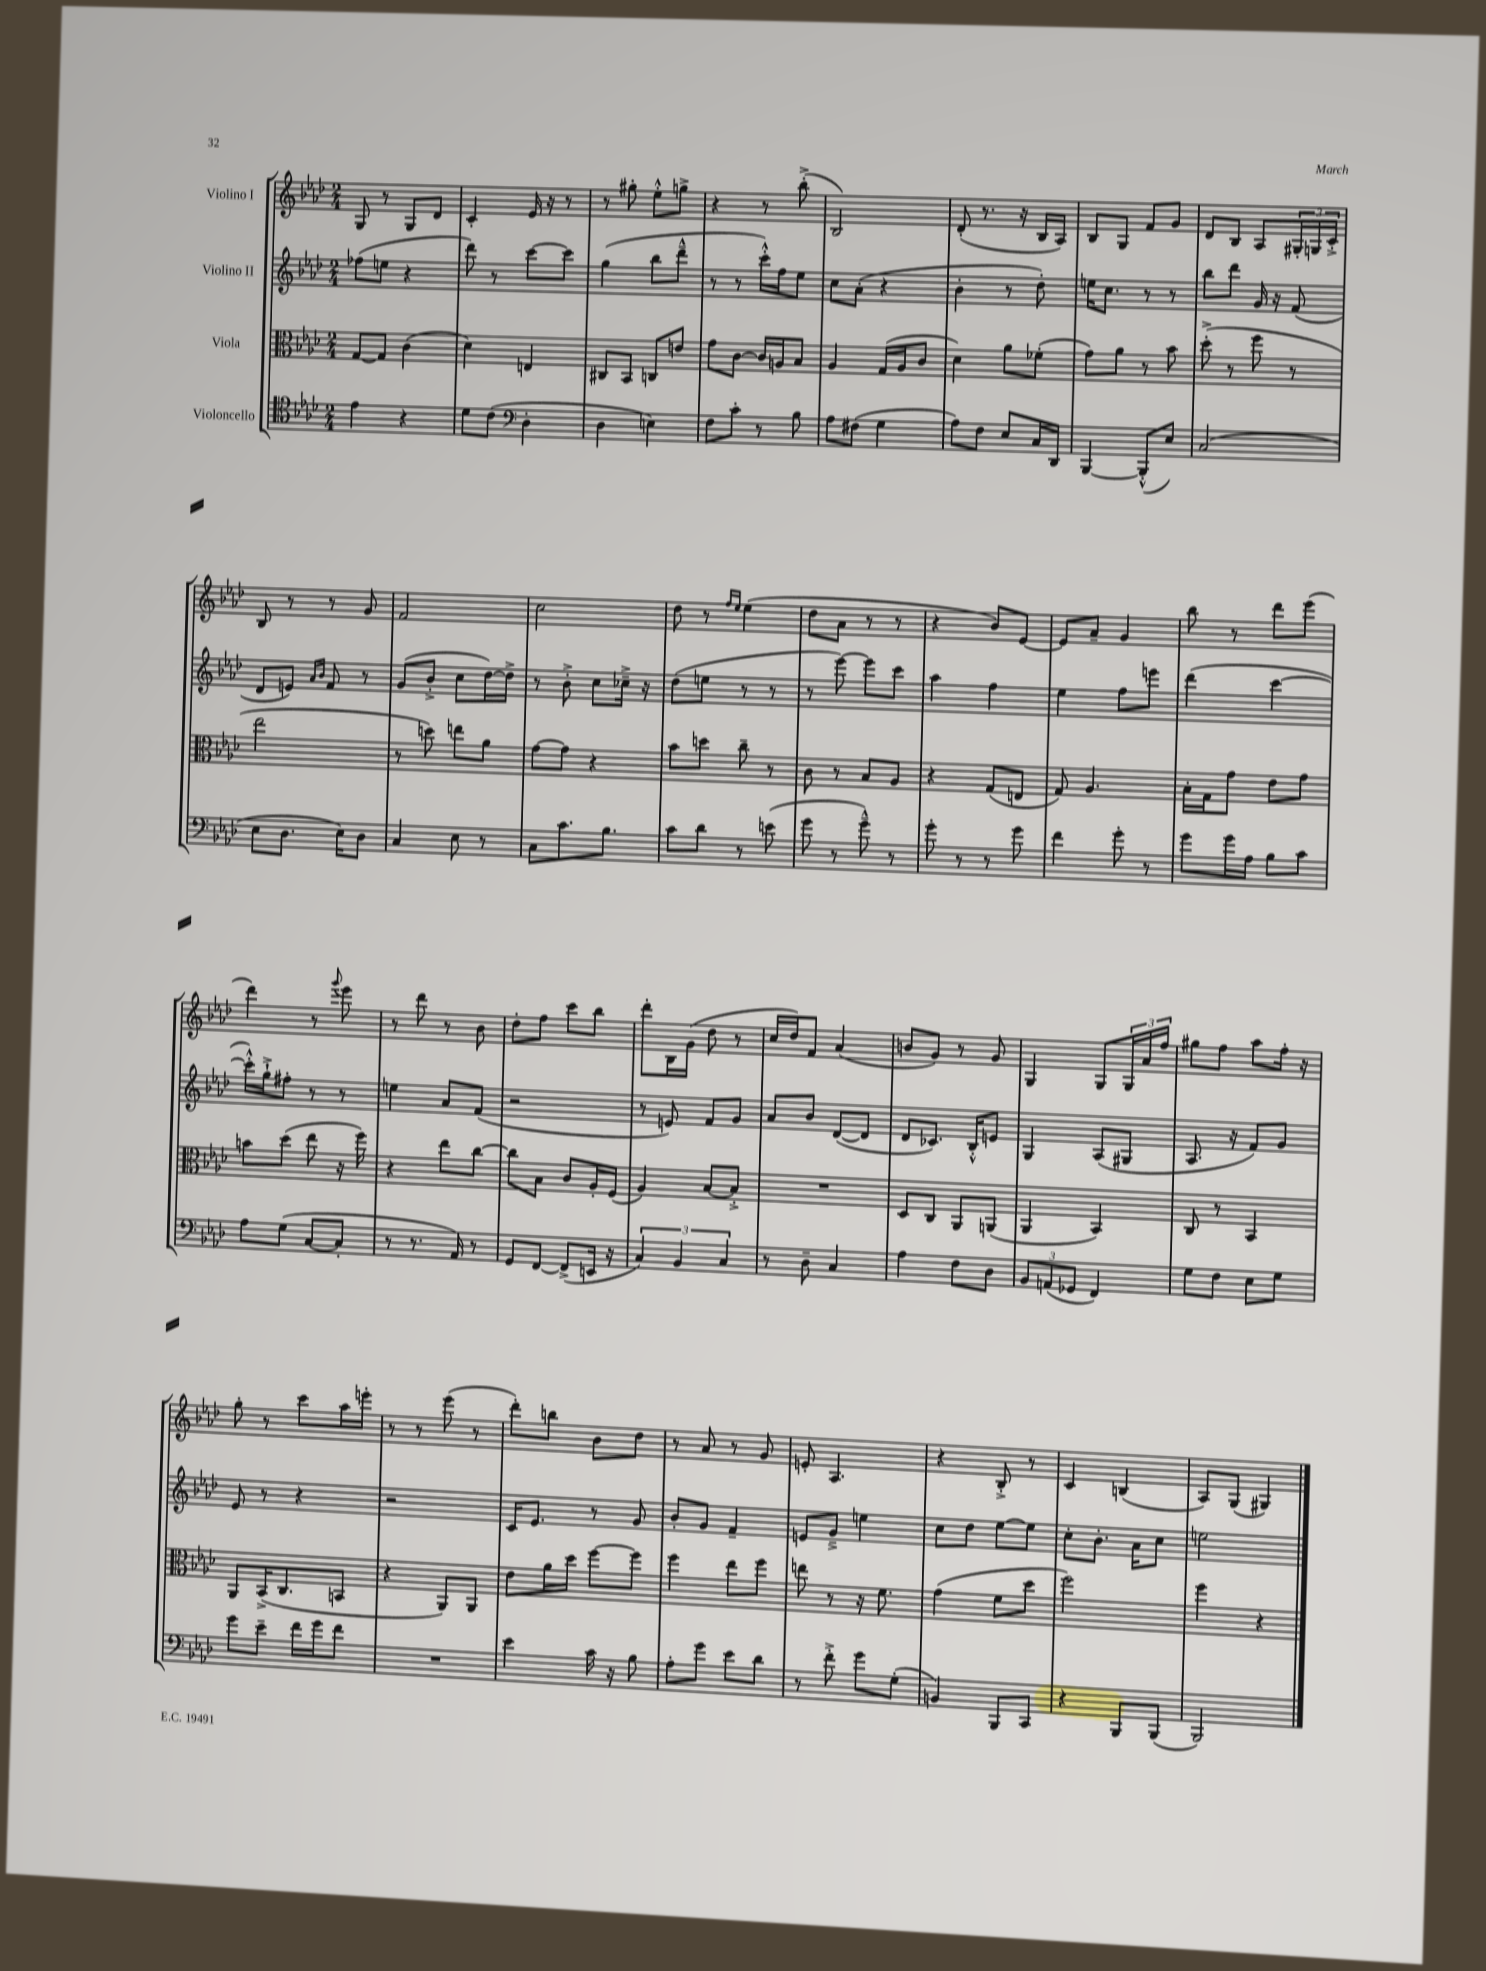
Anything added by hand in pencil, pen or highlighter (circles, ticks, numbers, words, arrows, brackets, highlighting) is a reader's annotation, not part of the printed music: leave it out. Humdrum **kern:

**kern	**kern	**kern	**kern
*staff4	*staff3	*staff2	*staff1
*clefC4	*clefC3	*clefG2	*clefG2
*k[b-e-a-d-]	*k[b-e-a-d-]	*k[b-e-a-d-]	*k[b-e-a-d-]
*M2/4	*M2/4	*M2/4	*M2/4
4e-	[8G	(8ff-	8G
.	8G]	8ee	8r
4r	(4c	4r	8G
.	.	.	8d-
=	=	=	=
8d-	4d-)	8ddd-)	4c'
(8c	.	8r	.
*clefF4	*	*	*
4D-'	4E	[8ccc	16e-
.	.	.	16r
.	.	8ccc]	8r
=	=	=	=
4D-	8C#	(4gg	8r
.	8BB-	.	8gg#'
4E)	8C	8bb-	8ee-'^^
.	8e	8ddd-~^^	8gg^
=	=	=	=
8F	8g	8r	4r
8c'	[8c	8r	.
8r	16c]	16ccc'^^)	8r
.	16A	16ff	.
8B-	8B-	8ee-	(8bb-'^
=	=	=	=
8A-	4A-	8cc	2B-)
(8F#	.	(8a-'	.
4G	(16G	4r	.
.	16A-	.	.
.	8c	.	.
=	=	=	=
8A-)	4d-)	4b-'	(8d-'
8F	.	.	8.r
8E-	8a-	8r	.
.	.	.	16r
16C	(8f-'	8dd-')	16B-
16DD-	.	.	16A-)
=	=	=	=
[4BBB-	8g)	16ee	8B-
.	.	8.cc	.
.	8a-	.	8G
(8BBB-'^^]	8r	8r	8f
8E-)	8b-	8r	8g
=	=	=	=
(2C	(8dd-'^	8bb-	8d-
.	8r	8ddd-	8B-
.	8ff	16g	8A-
.	.	16r	.
.	8r	(8f	24G#'
.	.	.	24G
.	.	.	24c'^
=	=	=	=
8E-	2ee-	8d-	8B-
8.D-	.	8e)	8r
.	.	16qqa-	.
.	.	16qqb-	.
.	.	8f	8r
16E-)	.	.	.
8D-	.	8r	8g
=	=	=	=
4C	8r	(8g	2f
.	8dd)	8b-'^	.
8E-	8ee	8cc	.
8r	8a-	[16dd-)	.
.	.	16dd-^]	.
=	=	=	=
8C	[8g	8r	2cc
8.c	8g]	8b-'^	.
.	4r	8cc	.
8.B-	.	.	.
.	.	16cc-~^	.
.	.	16r	.
=	=	=	=
8c	8b-	(8dd-	8dd-
8d-	8dd	8ee	8r
.	.	.	16qqff
.	.	.	16qqee-
8r	8cc~	8r	(4ee-
(8e	8r	8r	.
=	=	=	=
8g	8c	8r	8dd-
8r	8r	[8eee-)	8a-
8g~^^)	8B-	8eee-]	8r
8r	8A-	8ccc	8r
=	=	=	=
8g'	4r	4aa-	4r
8r	.	.	.
8r	(8G	4ff	8b-)
8g	8E	.	[8e-
=	=	=	=
4f	8G)	4ee-	8e-]
.	4.A-	.	8a-~
8g'	.	8ff	4g
8r	.	8eee	.
=	=	=	=
8g	16B-'	(4ddd-	8bb-
.	16G	.	.
16g	8g	.	8r
16A-	.	.	.
8B-	8e-	[4ccc	8ddd-
8c	8g	.	(8eee-
=	=	=	=
8A-	8b	16ccc'^^])	4ddd-)
.	.	16gg`^	.
(8G	(8dd-	8ff#'	.
[8C	8ee-	8r	8r
.	.	.	8qqggg
8C']	16r	8r	8eee-
.	16ff)	.	.
=	=	=	=
8r	4r	4ee	8r
8.r	.	.	8ddd-
.	8ee-	8a-	8r
16AA-)	.	.	.
8r	[8cc	(8f	8b-
=	=	=	=
8GG	8cc]	2r	8dd-'
[8FF	8B-	.	8ff
(8FF^]	8c	.	8ccc
16EE	16A-'	.	8bb-
16r	(16F	.	.
=	=	=	=
6C)	4A-)	8r	8ddd-'
.	.	8e)	16B-
6BB-	.	.	.
.	.	.	(16g
.	[8B-	8f	8dd-
6C	.	.	.
.	8B-'^]	8g	8r
=	=	=	=
8r	2r	8a-	16cc
.	.	.	16dd-)
8D-~	.	8b-	8f
4C	.	([8d-	(4a-
.	.	8d-]	.
=	=	=	=
4A-	8D-	8d-	8b
.	8C	8.c-)	8g)
8F	8AA-	.	8r
.	.	16B-'^^	.
8D-	(8AA	8e	8g
=	=	=	=
12BB-	4AA-	4G	4G
(12AA	.	.	.
12GG-	.	.	.
4FF)	4BB-)	(8A-	8G
.	.	8G#	24G
.	.	.	24a-
.	.	.	24ff
=	=	=	=
8G	8C	8.A-	8gg#
8F	8r	.	8ff
.	.	16r	.
8E-	4BB-	8f)	8aa-
8G	.	8g	16ff'
.	.	.	16r
=	=	=	=
8g	8AA-	8e-	8gg'
8e-~	(16BB-^	8r	8r
.	8.C	.	.
16f	.	4r	8ccc
16g	.	.	.
8f	8BB	.	16aa-
.	.	.	16eee'
=	=	=	=
2r	4r	2r	8r
.	.	.	8r
.	8AA-)	.	(8eee-
.	8AA-	.	8r
=	=	=	=
4e-	8e-	16c	8ddd-')
.	.	8.e-	.
.	16a-	.	8bb
.	16dd-	.	.
16c	[8ff	8r	8b-
16r	.	.	.
8B-	8ff]	8g	8dd-
=	=	=	=
8A-'	4ff	8b-'	8r
8g	.	8g	8a-
8e-	8ee-	4f~	8r
8d-	8ff	.	8g
=	=	=	=
8r	8ee	8e	8e'
8f'^	8r	8g~^	4.A-
8g	16r	4ee	.
.	8.f	.	.
(8G'	.	.	.
=	=	=	=
4BB)	(4g	8cc	4r
.	.	8dd-	.
8BBB-	8f	[8ee-	8B-'^
8CC	8dd-	8ee-]	8r
=	=	=	=
4r	2ff)	8cc'	4c
.	.	8.b-'	.
8BBB-	.	.	(4B
.	.	16a-	.
(8BBB-	.	8cc	.
=	=	=	=
2BBB-)	4ff	2ee	8A-)
.	.	.	(8G
.	4r	.	4G#)
==	==	==	==
*-	*-	*-	*-
